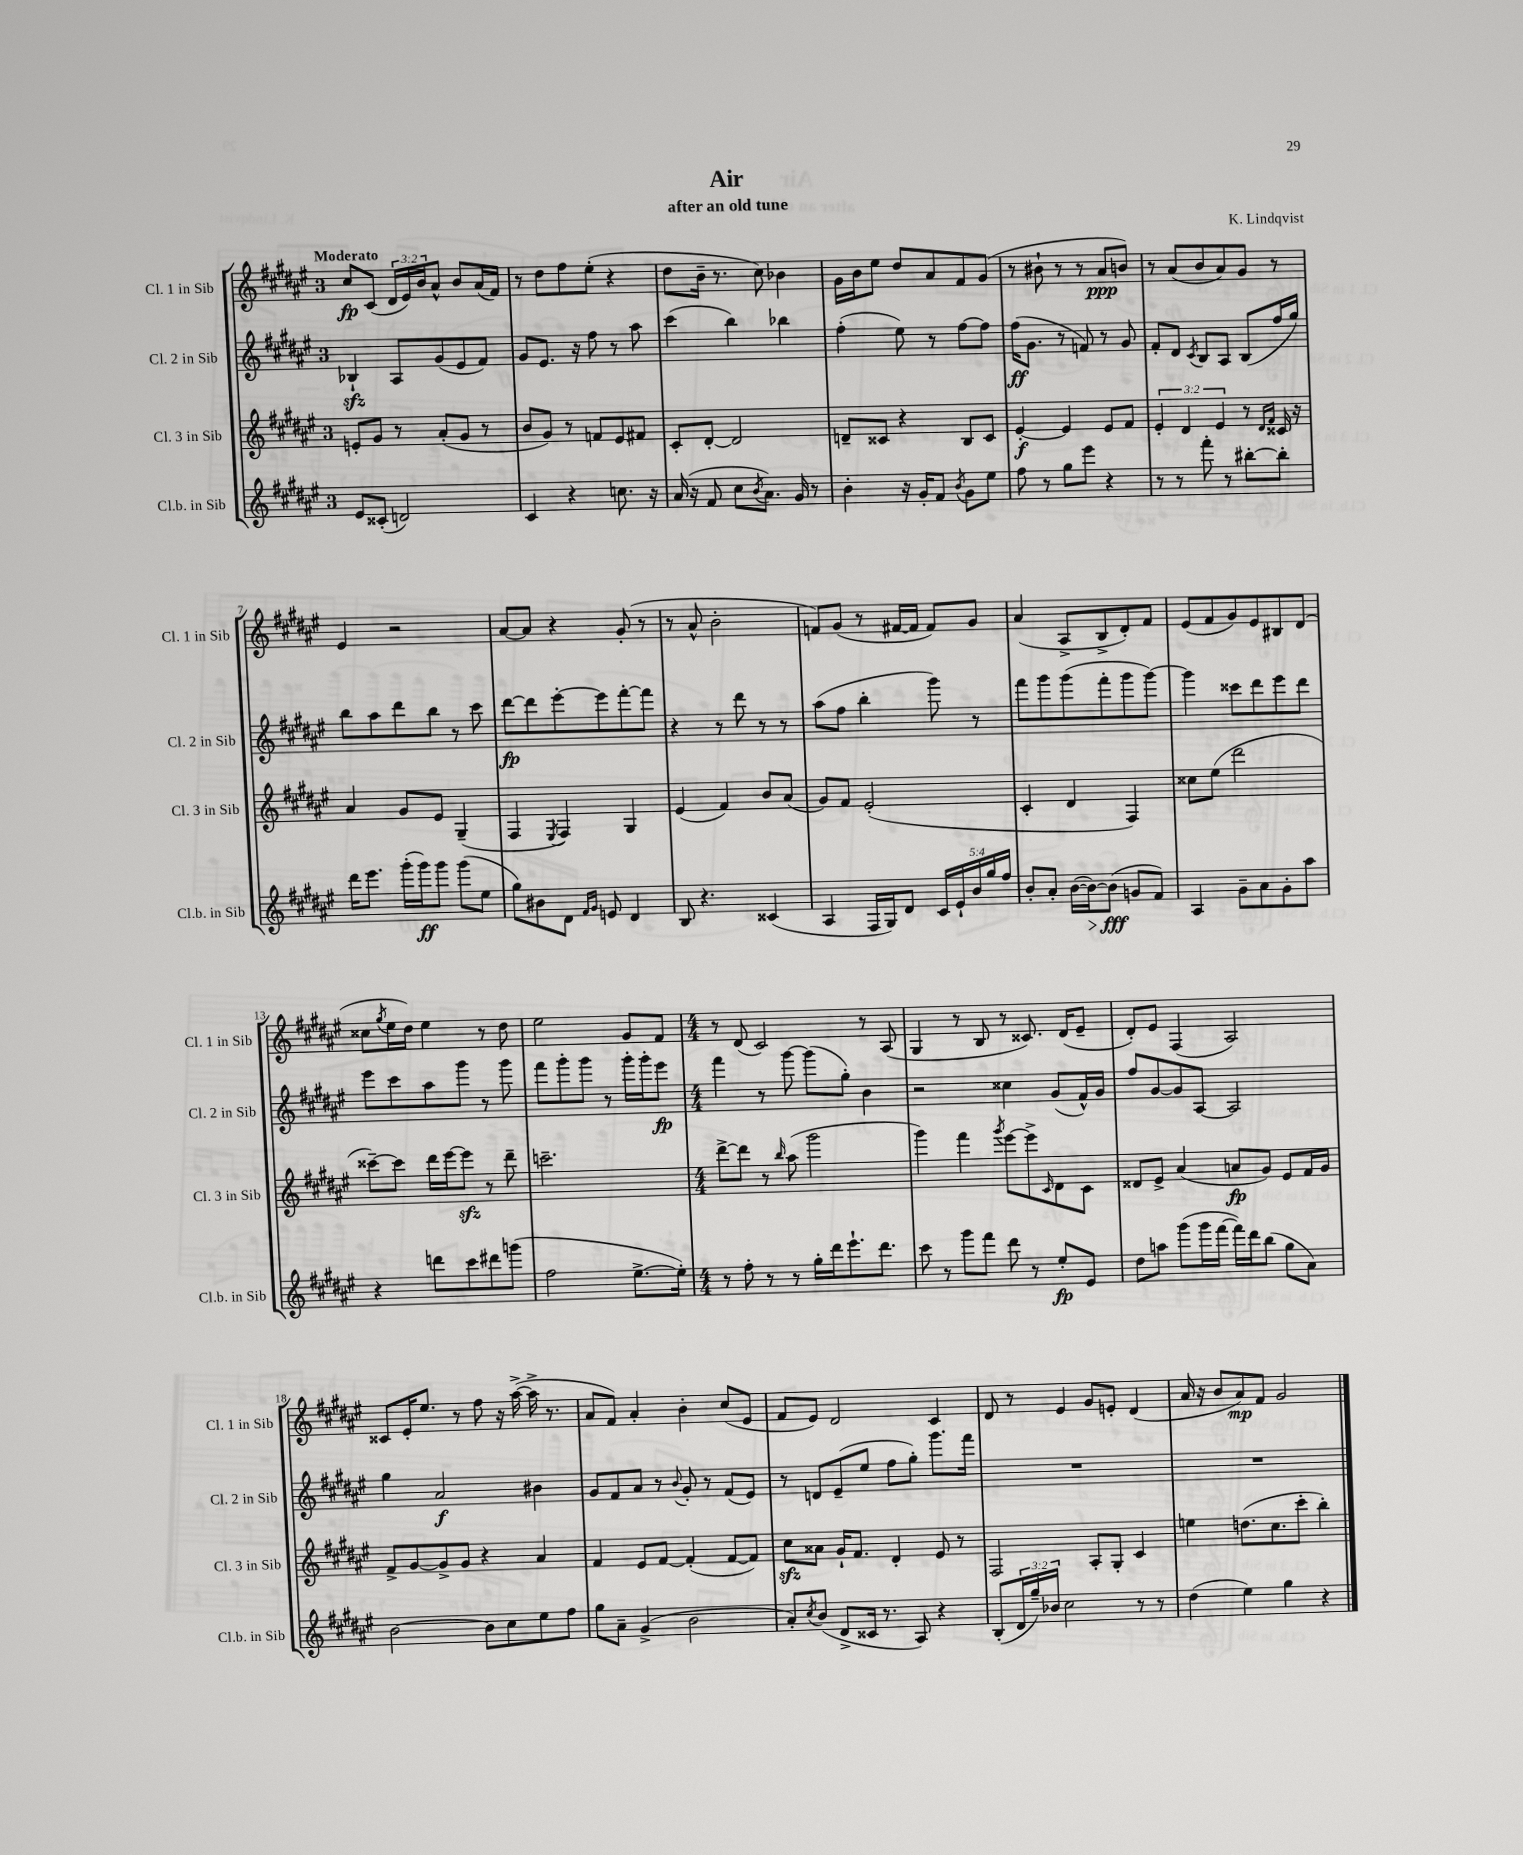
\header { title = "Air" composer = "K. Lindqvist" subtitle = "after an old tune" }
<<
\new StaffGroup <<
\new Staff = "s0" \with { instrumentName = "Cl. 1 in Sib" shortInstrumentName = "Cl. 1 in Sib" } {
    \clef treble \key fis \major \once \override Staff.TimeSignature.style = #'single-digit \time 3/4 \override Staff.TupletNumber.text = #tuplet-number::calc-fraction-text \tempo "Moderato"
    cis''8\fp cis'8( \tuplet 3/2 { dis'16 eis'16) b'16 } ais'8-^ b'8 ais'16( fis'16) |
    r8 dis''8 fis''8 eis''8-.( r4 |
    dis''8 b'16-- r8. cis''8) bes'4 |
    gis'16 b'16 eis''8 dis''8 ais'8 fis'8 gis'8( |
    r8 bis'8-! r8 r8 ais'8\ppp b'8) |
    r8 ais'8( b'8 ais'8) gis'8 r8 |
    eis'4 r2 |
    ais'8~ ais'8 r4 gis'8-.( r8 |
    r8 ais'8-^ b'2-. |
    f'8) gis'8( r8 fis'16~ fis'16 fis'8) gis'8 |
    ais'4( ais8-> b8-> dis'8-.) fis'8 |
    eis'8( fis'8 gis'8) eis'8 bis8 dis'8( |
    cisis''8 \acciaccatura { gis''8 } eis''16 dis''16) eis''4 r8 dis''8 |
    eis''2 gis'8 fis'8 |
    \numericTimeSignature \time 4/4 r8 dis'8( cis'2) r8 ais8( |
    gis4 r8 b8 r8 cisis'8.) dis'16( eis'8-- |
    dis'8-.) eis'8 fis4( ais2) |
    cisis'8 eis'16-. eis''8. r8 fis''8 r16 ais''16~->( ais''16-> r8. |
    ais'8 fis'8) ais'4-. b'4-. cis''8( eis'8 |
    fis'8 eis'8) dis'2 cis'4 |
    dis'8 r8 eis'4 gis'8 e'8-. dis'4( |
    ais'16 r16 b'8 ais'8\mp) fis'8 gis'2 \bar "|." |
}
\new Staff = "s1" \with { instrumentName = "Cl. 2 in Sib" shortInstrumentName = "Cl. 2 in Sib" } {
    \clef treble \key fis \major \once \override Staff.TimeSignature.style = #'single-digit \time 3/4
    bes4-!\sfz ais8 gis'8( eis'8 fis'8) |
    gis'8 eis'8. r16 fis''8 r8 ais''8 |
    cis'''4( b''4) bes''4 |
    fis''4-.( eis''8) r8 fis''8~ fis''8 |
    fis''16\ff( gis'8. r8 f'8) r8 gis'8 |
    fis'8-. dis'8 \acciaccatura { cis'8 } b8 ais8 b8( fis''16 gis''16) |
    b''8 ais''8 dis'''8 b''8 r8 cis'''8 |
    dis'''8~\fp dis'''8 eis'''8~-. eis'''8 fis'''8~-. fis'''8 |
    r4 r8 dis'''8 r8 r8 |
    ais''8( fis''8 b''4-. gis'''8) r8 |
    fis'''8 gis'''8 gis'''8( fis'''8-. gis'''8 gis'''8~) |
    gis'''4 cisis'''8 dis'''8 eis'''8 dis'''8 |
    eis'''8 cis'''8 ais''8 gis'''8 r8 gis'''8 |
    fis'''8 gis'''8-. gis'''8 r8 gis'''16-. gis'''16-. eis'''8\fp |
    \numericTimeSignature \time 4/4 fis'''4 r8 gis'''8~ gis'''8( gis''8-.) b'4 |
    r2 cisis''4 gis'8( fis'16-^) gis'16 |
    fis''8 gis'8~ gis'8 ais8~ ais2 |
    gis''4 ais'2\f bis'4 |
    gis'8 fis'8 ais'8 r8 \appoggiatura { b'8 } gis'8-. r8 fis'8( eis'8) |
    r8 d'8 eis'8--( eis''8 fis''8 gis''8-.) gis'''8. fis'''16 |
    R1 |
    R1 \bar "|." |
}
\new Staff = "s2" \with { instrumentName = "Cl. 3 in Sib" shortInstrumentName = "Cl. 3 in Sib" } {
    \clef treble \key fis \major \once \override Staff.TimeSignature.style = #'single-digit \time 3/4 \override Staff.TupletNumber.text = #tuplet-number::calc-fraction-text
    e'8-. gis'8 r8 ais'8-.( gis'8 r8 |
    b'8 gis'8) r8 f'8 eis'8 fis'8 |
    cis'8-. dis'8~-. dis'2 |
    d'8-- cisis'8 r4 b8 cisis'8 |
    eis'4~-.\f eis'4 eis'8 fis'8 |
    \tuplet 3/2 { eis'4-. dis'4 eis'4 } r8 \grace { dis'16 fis'16 } cisis'16 r16 |
    ais'4 gis'8 eis'8 gis4--( |
    fis4 \acciaccatura { eis8 } fis4) gis4 |
    eis'4( fis'4) b'8 ais'8( |
    gis'8) fis'8 eis'2-.( |
    cis'4-. dis'4 fis4) |
    cisis''8 eis''8( dis'''2 |
    cisis'''8~--) cisis'''8 dis'''16 eis'''16~ eis'''8\sfz r8 dis'''8-- |
    c'''2.-- |
    \numericTimeSignature \time 4/4 dis'''8~-> dis'''8 r8 \grace { b''16 } ais''8( gis'''2 |
    gis'''4) fis'''4 \acciaccatura { gis'''8 } eis'''8~ eis'''8-> \grace { cis'16 } dis'8 cis'8 |
    disis'8 eis'8-> ais'4( a'8\fp gis'8) eis'8 fis'16 gis'16 |
    fis'8-> gis'8~ gis'8-> gis'8 r4 ais'4 |
    fis'4 eis'8 fis'8~ fis'4-.( fis'8~ fis'8) |
    cis''8\sfz aisis'8 gis'16-! fis'8. dis'4-. eis'8 r8 |
    fis2 ais8-. gis8-. cis'4 |
    e''4 d''8.( cis''8. cis'''8-. b''4-.) \bar "|." |
}
\new Staff = "s3" \with { instrumentName = "Cl.b. in Sib" shortInstrumentName = "Cl.b. in Sib" } {
    \clef treble \key fis \major \once \override Staff.TimeSignature.style = #'single-digit \time 3/4 \override Staff.TupletNumber.text = #tuplet-number::calc-fraction-text
    eis'8 cisis'8-.( d'2) |
    cis'4 r4 c''8. r16 |
    ais'16( r16 fis'8 cis''8 \acciaccatura { b'8 } ais'8.) gis'16 r8 |
    b'4-. r16 gis'16-. fis'8 \acciaccatura { b'8 } gis'8 eis''8 |
    fis''8 r8 gis''8 eis'''8 r4 |
    r8 r8 fis'''8-. r8 bis''8~-. bis''8-. |
    dis'''16 eis'''8. gis'''16-.( gis'''16\ff) gis'''8 gis'''8( eis''8 |
    gis''8) bis'8 dis'8 \grace { fis'16 gis'16 } e'8 dis'4 |
    b8 r4. cisis'4( |
    ais4 fis16 gis16) dis'8 \tuplet 5/4 { cis'16 eis'16-! b'16 gis''16 fis''16 } |
    b'8-. ais'8-. b'16~( b'16~\>) b'8\fff\!( g'8 fis'8) |
    ais4 gis'8-- ais'8 gis'8-. ais''8 |
    r4 d'''8 cis'''8 dis'''8 g'''8( |
    fis''2 eis''8.~-> eis''16-.) |
    \numericTimeSignature \time 4/4 r8 fis''8-. r8 r8 gis''16-. dis'''16 eis'''8.-! dis'''8. |
    cis'''8 r8 gis'''8 fis'''8 dis'''8 r8 eis''8-.\fp eis'8 |
    dis''8 a''8 gis'''8( gis'''16 fis'''16~ fis'''16) dis'''16 b''8( gis''8 ais'8) |
    b'2~ b'8 cis''8 eis''8 fis''8 |
    gis''8 ais'8-- gis'4->( b'2 |
    ais'8-.) \acciaccatura { cis''8 } b'8( dis'8-> cisis'16 r8. ais8) r4 |
    b8-.( \tuplet 3/2 { dis'16 gis''16--) bes'16 } cis''2 r8 r8 |
    dis''4( eis''4) gis''4 r4 \bar "|." |
}
>>
>>
